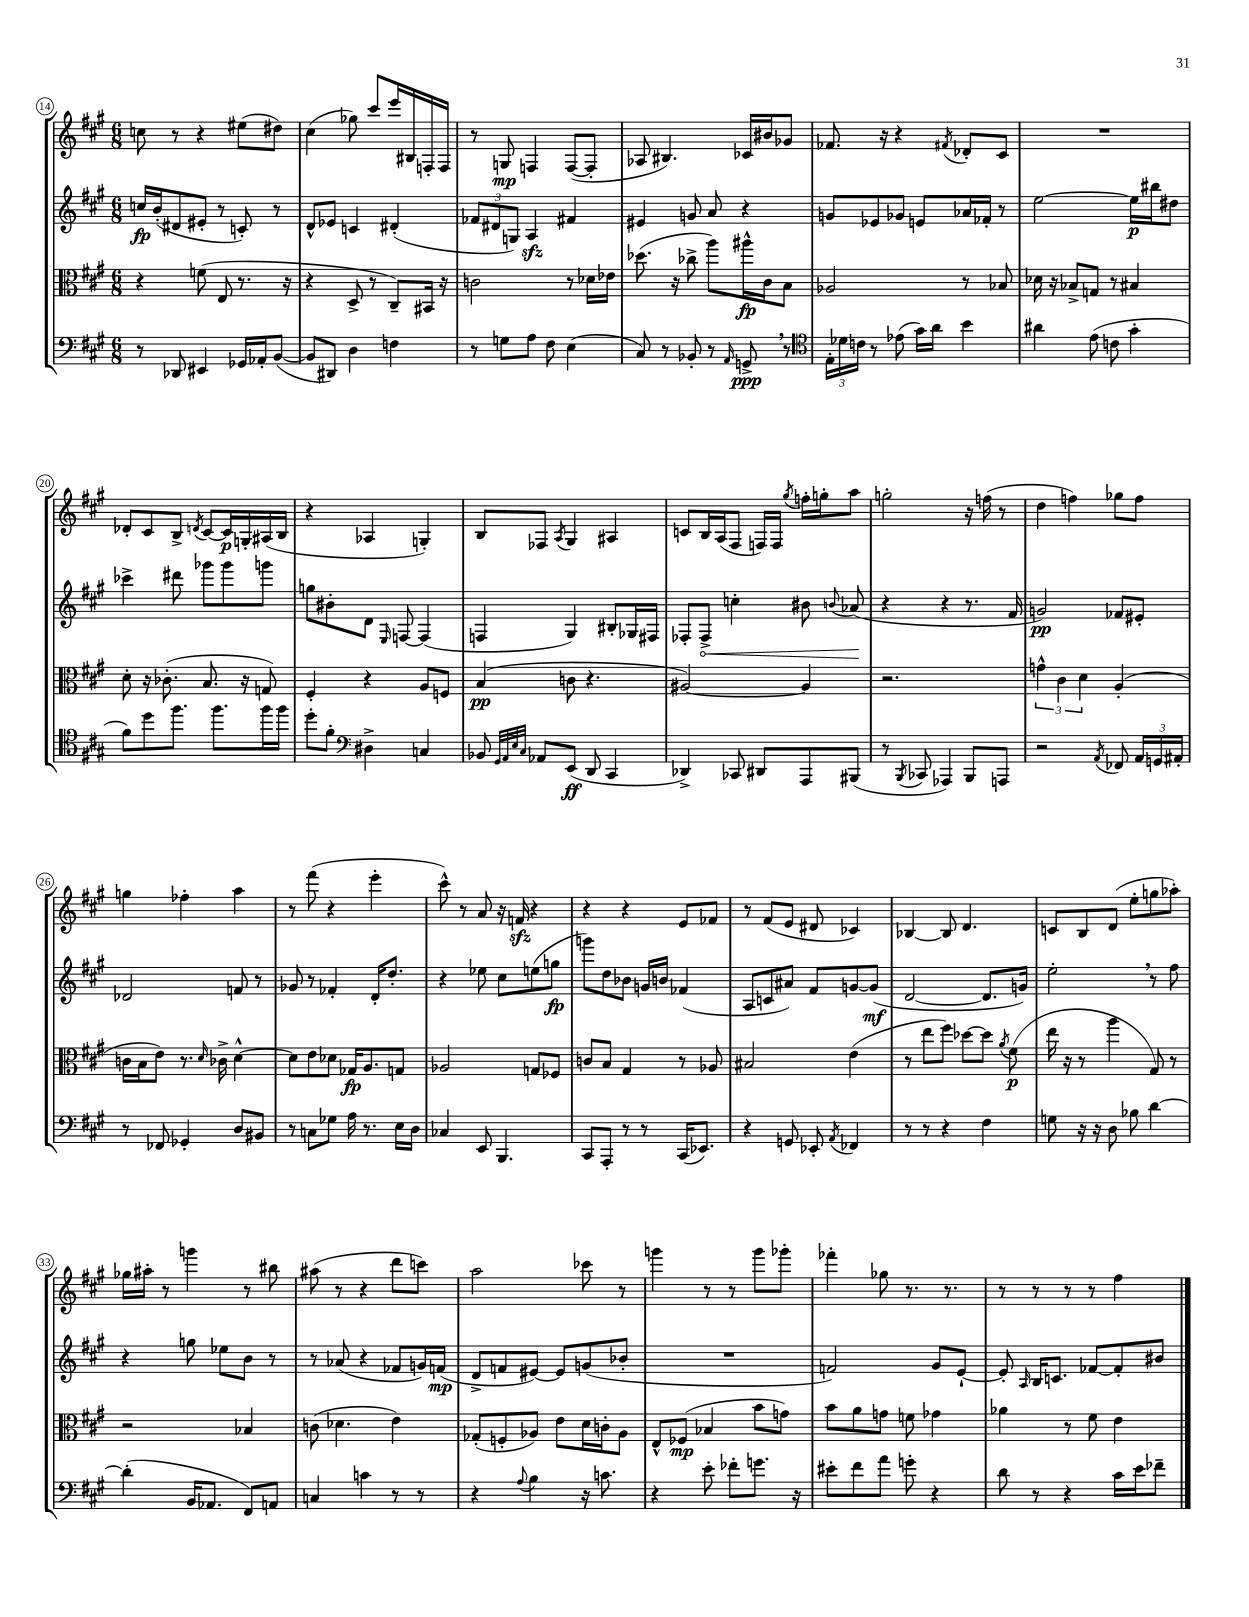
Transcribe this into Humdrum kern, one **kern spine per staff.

**kern	**kern	**kern	**kern
*staff4	*staff3	*staff2	*staff1
*clefF4	*clefC3	*clefG2	*clefG2
*k[f#c#g#]	*k[f#c#g#]	*k[f#c#g#]	*k[f#c#g#]
*M6/8	*M6/8	*M6/8	*M6/8
8r	4r	16cc/LL	8cc\
.	.	(16b'/J	.
8DD-/	.	8d#/	8r
4EE#/	(8f\	8e#'/J	4r
.	8E/	8r	.
16GG-/LL	8.r	8c'/)	(8ee#\L
16AA-'/J	.	.	.
([8BB/J	.	8r	8dd#\J)
.	16r	.	.
=	=	=	=
8BB/]L	4r	8d^^/L	(4cc#\
8DD#/J)	.	8e-/J	.
4D\	8D^/	4c/	8gg-\)
.	8r	.	8ccc#/L
4F\	8C#~/L)	(4d#'/	16eee/L
.	.	.	16B#/
.	16BB#/Jk	.	16F'/
.	16r	.	16F/JJ
=	=	=	=
8r	2c\	12f-/L	8r
.	.	12d#/	.
8G\L	.	.	8G/
.	.	12G/J)	.
8A\J	.	4A/	4F/
8F#\	.	.	.
(4E\	8r	4f#/	([8F/L
.	16d-\LL	.	8F'/]J
.	16e-\JJ	.	.
=	=	=	=
8C#/)	(8.dd-\	4e#/	8A-/
8r	.	.	4.B#/)
.	16r	.	.
8BB-'/	8cc-^\	8g/	.
8r	8aa\L)	8a/	.
16qqAA/	.	.	.
8GG^/	16aa#^^\L	4r	16c-/LL
.	16c#\J	.	16b#/J
8r	8B\J	.	8g-/J
=	=	=	=
*clefC4	*	*	*
24E'\LL	2A-/	8g/L	8.f-/
24d-\	.	.	.
24c\JJ	.	.	.
8r	.	8e-/	.
.	.	.	16r
(8e-\	.	8g-/J	4r
16g#\LL)	.	8e/L	.
16a\JJ	.	.	.
.	.	.	8qf#/
4b\	8r	16a-/L	8d-'/L
.	.	16f-'/JJ	.
.	8B-/	8r	8c#/J
=	=	=	=
4a#\	16d-\	[2ee\	2.r
.	16r	.	.
.	8B-^/L	.	.
(8e\	8G/J	.	.
8c\	8r	.	.
4g#'\	4B#/	16ee\]LL	.
.	.	16bb#\J	.
.	.	8dd#\J	.
=	=	=	=
8f#\L)	8d'\	4ccc-^\	8d-'/L
8dd\	16r	.	8c#/
.	(8.c-'\	.	.
8.ff#\J	.	8ddd#\	8B^/J
.	.	.	8qd/
.	8.B/	8ggg-\L	[8c#/L
8.ff#\L	.	.	.
.	.	8ggg-\	16c#/]L
.	16r	.	16G'/
16ff#\L	8G/)	8ggg\J	(16A#/
16ff#\JJ	.	.	16B/JJ
=	=	=	=
8dd'\L	4F#'/	8gg\L	4r
8f#'\J	.	8b#'\	.
*clefF4	*	*	*
4D#^\	4r	8d\J	4A-/
.	.	16qqE/	.
.	.	[8F/	.
4C/	8A/L	(4F/]	4G'/)
.	8F/J	.	.
=	=	=	=
8BB-/	(4B/	4F/	8B/L
32qqGG#/LLL	.	.	.
32qqAA/	.	.	.
32qqE/	.	.	.
32qqC#/JJJ	.	.	.
8AA-/L	.	.	8F-/J
.	.	.	8qA/
(8EE/J	8c\	4G#/)	4G#/
8DD/	4.r	.	.
4CC#/	.	8B#'/L	4A#/
.	.	16G-/L	.
.	.	16F#/JJ	.
=	=	=	=
4DD-^/)	[2A#/)	8F-'/L	8c/L
.	.	8F-^/J	16B/L
.	.	.	(16A/J
8CC-/	.	4cc'\	8F#/J
8DD#/L	.	.	16F/LL)
.	.	.	16F/JJ
.	.	.	8qgg#/
8AAA/	4A#/]	8b#\	16ff'\LL
.	.	.	16gg'\J
.	.	8qqb/	.
(8BBB#/J	.	(8a-/	8aa\J
=	=	=	=
8r	2.r	4r	2gg'\
8qBBB/	.	.	.
8CC-/	.	.	.
4AAA-/)	.	4r	.
8BBB/L	.	8.r	16r
.	.	.	(16ff\
8AAA/J	.	.	8r
.	.	16f#/	.
=	=	=	=
2r	6g^^\	2g/)	4dd\
.	6c#\	.	.
.	.	.	4ff\)
.	6d\	.	.
8qAA/	.	.	.
8FF-/	(4A'/	8f-/L	8gg-\L
24AA/LL	.	8e#'/J	8ff\J
24GG/	.	.	.
24AA#'/JJ	.	.	.
=	=	=	=
8r	16c\LL	2d-/	4gg\
.	16B\J	.	.
8FF-/	8e\J)	.	.
4GG-'/	8.r	.	4ff-'\
.	16qqd/	.	.
.	16c-^\	.	.
8D/L	[4d^^\	8f/	4aa\
8BB#/J	.	8r	.
=	=	=	=
8r	8d\]L	8g-/	8r
8C\L	8e\	8r	(8fff#\
8G-\J	8d-\J	4f-'/	4r
16A\	16G-/LK	.	.
8.r	8.A/	.	.
.	.	16d'/LK	4eee'\
.	.	8.dd'/J	.
16E\LL	8G/J	.	.
16D\JJ	.	.	.
=	=	=	=
4C-/	2A-/	4r	8ccc#^^\)
.	.	.	8r
8EE/	.	8ee-\	8a/
4.BBB/	.	8cc#\L	16r
.	.	.	16f/
.	8G/L	(8ee\	4r
.	8F-/J	8gg\J	.
=	=	=	=
8CC#/L	8c/L	8ggg\L)	4r
8AAA'/J	8B/J	8dd\	.
8r	4G#/	8b-\J	4r
8r	.	16g/LL	.
.	.	16b/JJ	.
(16CC#/LK	8r	(4f-/	8e/L
8.EE-/J)	.	.	.
.	8A-/	.	8f-/J
=	=	=	=
4r	2B#/	8A/L	8r
.	.	8c/	(8f#/L
8GG/	.	8a#/J)	8e/J
8EE-'/	.	8f#/L	8d#/
8qAA/	.	.	.
4FF-/	(4e\	[8g/	4c-/)
.	.	(8g/]J	.
=	=	=	=
8r	8r	[2d/	[4B-/
8r	8ee\L	.	.
4r	8ff#\J)	.	8B-/]
.	[8dd-\L	.	4.d/
4F#\	8dd-\]J	8.d/]L	.
.	8qa/	.	.
.	(8f#\	.	.
.	.	16g/Jk)	.
=	=	=	=
8G\	16ee\	2ee'\	8c/L
.	16r	.	.
16r	8r	.	8B/
16r	.	.	.
8D\	4aa\	.	(8d/J
8B-\	.	.	8ee'\L
[4d\	8G#/)	8r	8gg\
.	8r	8ff#\	8aa-'\J)
=	=	=	=
(4d'\]	2r	4r	16gg-\LL
.	.	.	16aa#'\JJ
.	.	.	8r
16BB/LK	.	8gg\	4ggg\
8.AA-/J	.	.	.
.	.	8ee-\L	.
8FF#/L)	4B-/	8b\J	8r
8AA/J	.	8r	8bb#\
=	=	=	=
4C/	(8c\	8r	(8aa#\
.	4.d-\	(8a-/	8r
4c\	.	4r	4r
8r	4e\)	8f-/L	8ddd\L
8r	.	16g/L)	8ccc\J)
.	.	(16f/JJ	.
=	=	=	=
4r	(8G-'/L	8d^/L	2aa\
.	8F'/	8f/	.
8qqA/	.	.	.
4B\	8A-/J)	[8e#/J)	.
.	8e\L	8e#/]L	.
16r	16d\L	(8g/	8ccc-\
8.c\	16c'\J	.	.
.	8A-\J	8b-'/J	8r
=	=	=	=
4r	8E^^/L	2.r	4ggg\
.	(8F-/J	.	.
8e'\	4B-/	.	8r
8f-'\L	.	.	8r
8.g\J	8b\L	.	8ggg\L
.	8g\J)	.	8ggg-'\J
16r	.	.	.
=	=	=	=
8e#'\L	8b\L	2f/)	4fff-'\
8f#\	8a\	.	.
8a\J	8g\J	.	8gg-\
8g'\	8f\	.	8.r
4r	4g-\	8g#/L	.
.	.	.	8.r
.	.	[8e`/J	.
=	=	=	=
8d\	4a-\	8e'/]	8r
.	.	16qqA/	.
8r	.	16B/LK	8r
.	.	8.c/J	.
4r	8r	.	8r
.	8f#\	[8f-/L	8r
16c#\LL	4e\	8f-'/]	4ff#\
16e\J	.	.	.
8f-~\J	.	8b#/J	.
==	==	==	==
*-	*-	*-	*-
